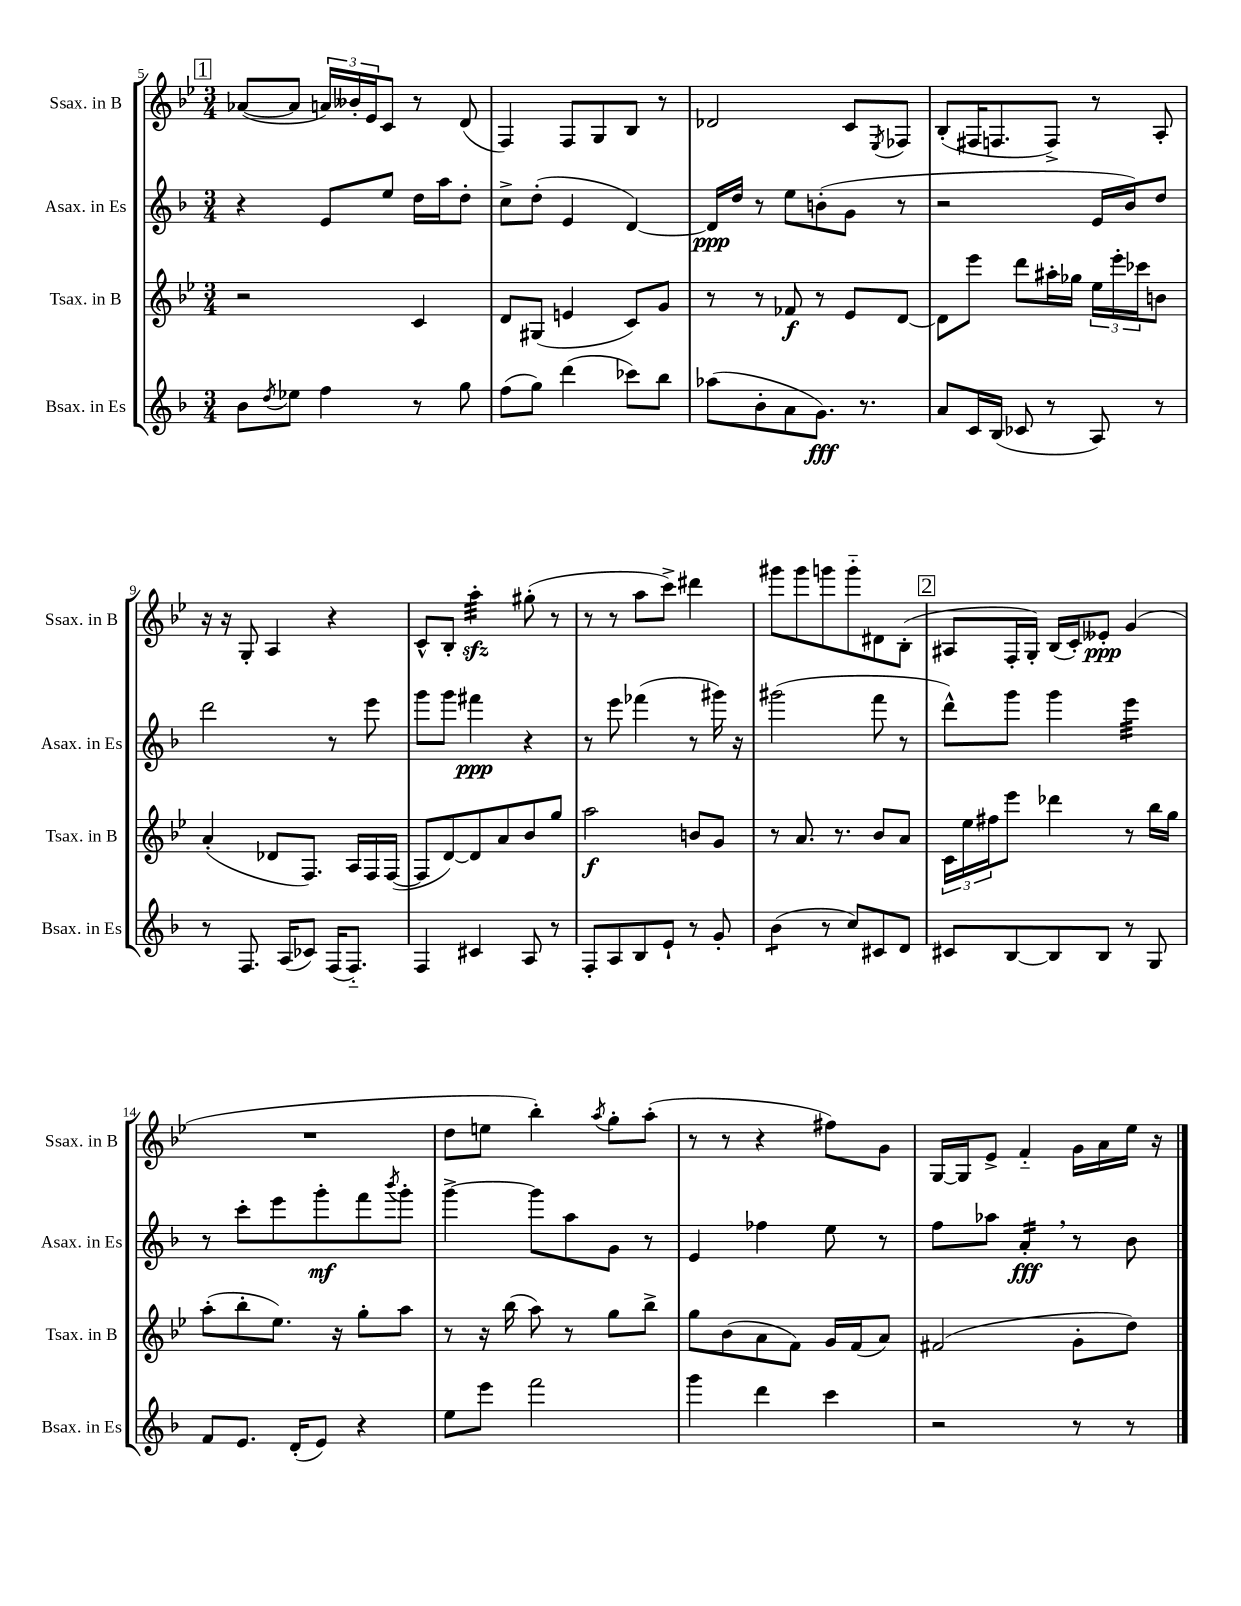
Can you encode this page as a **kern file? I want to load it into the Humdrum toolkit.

**kern	**kern	**kern	**kern
*staff4	*staff3	*staff2	*staff1
*clefG2	*clefG2	*clefG2	*clefG2
*k[b-]	*k[b-e-]	*k[b-]	*k[b-e-]
*M3/4	*M3/4	*M3/4	*M3/4
8b-	2r	4r	([8a-
8qdd	.	.	.
8ee-	.	.	8a-]
4ff	.	8e	24a)
.	.	.	24b--'
.	.	.	24e-
.	.	8ee	8c
8r	4c	16dd	8r
.	.	16aa	.
8gg	.	8dd'	(8d
=	=	=	=
(8ff	8d	8cc^	4F)
8gg)	(8G#	(8dd'	.
(4ddd	4e	4e	8F
.	.	.	8G
8ccc-)	8c)	[4d)	8B-
8bb-	8g	.	8r
=	=	=	=
(8aa-	8r	16d]	2d-
.	.	16dd	.
8b-'	8r	8r	.
8a	8f-	8ee	.
8.g)	8r	(8b'	.
.	8e-	8g	8c
8.r	.	.	.
.	.	.	8qE-
.	[8d	8r	8F-
=	=	=	=
8a	8d]	2r	(8B-'
16c	8eee-	.	16F#
(16B-	.	.	8.F
8c-	8ddd	.	.
8r	16aa#'	.	8F^)
.	16gg-	.	.
8A)	24ee-	16e	8r
.	24eee-'	.	.
.	.	16b-)	.
.	24ccc-	.	.
8r	8b	8dd	8A'
=	=	=	=
8r	(4a'	2ddd	16r
.	.	.	16r
8.F	.	.	8G'
.	8d-	.	4A
(16A	.	.	.
8c-)	8.F)	.	.
(16F	.	8r	4r
8.F'~)	16A	.	.
.	16F	8eee	.
.	([16F	.	.
=	=	=	=
4F	8F]	8ggg	8c^^
.	[8d)	8ggg	8B-'
4c#	8d]	4fff#	4aa'
.	8a	.	.
8A	8b-	4r	(8gg#'
8r	8gg	.	8r
=	=	=	=
8F'	2aa	8r	8r
8A	.	8eee	8r
8B-	.	(4fff-	8aa
8e`	.	.	8ccc^)
8r	8b	8r	4ddd#
8g'	8g	16ggg#)	.
.	.	16r	.
=	=	=	=
(4b-	8r	(2ggg#	8ggg#
.	8.a	.	8ggg#
8r	.	.	8ggg
.	8.r	.	.
8cc)	.	.	8ggg'~
8c#	8b-	8fff	8d#
8d	8a	8r	(8B-'
=	=	=	=
8c#	24c	8ddd^^)	8A#
.	24ee-	.	.
.	24ff#	.	.
[8B-	8eee-	8ggg	16F'
.	.	.	16G')
8B-]	4ddd-	4ggg	(16B-
.	.	.	16c')
8B-	.	.	8e--'
8r	8r	4eee	(4g
8G	16bb-	.	.
.	16gg	.	.
=	=	=	=
8f	(8aa'	8r	2.r
8.e	8bb-'	8ccc'	.
.	8.ee-)	8eee	.
(16d'	.	.	.
8e)	.	8ggg'	.
.	16r	.	.
4r	8gg'	8fff	.
.	.	8qbbb-	.
.	8aa	8ggg'	.
=	=	=	=
8ee	8r	[4ggg^	8dd
8eee	16r	.	8ee
.	(16bb-	.	.
2fff	8aa)	8ggg]	4bb-')
.	8r	8aa	.
.	.	.	8qaa
.	8gg	8g	8gg'
.	8bb-^	8r	(8aa'
=	=	=	=
4ggg	8gg	4e	8r
.	(8b-	.	8r
4ddd	8a	4ff-	4r
.	8f)	.	.
4ccc	16g	8ee	8ff#)
.	(16f	.	.
.	8a)	8r	8g
=	=	=	=
2r	(2f#	8ff	[16G
.	.	.	16G]
.	.	8aa-	8e-^
.	.	4a'	4f'~
8r	8g'	8r	16g
.	.	.	16a
8r	8dd)	8b-	16ee-
.	.	.	16r
==	==	==	==
*-	*-	*-	*-
